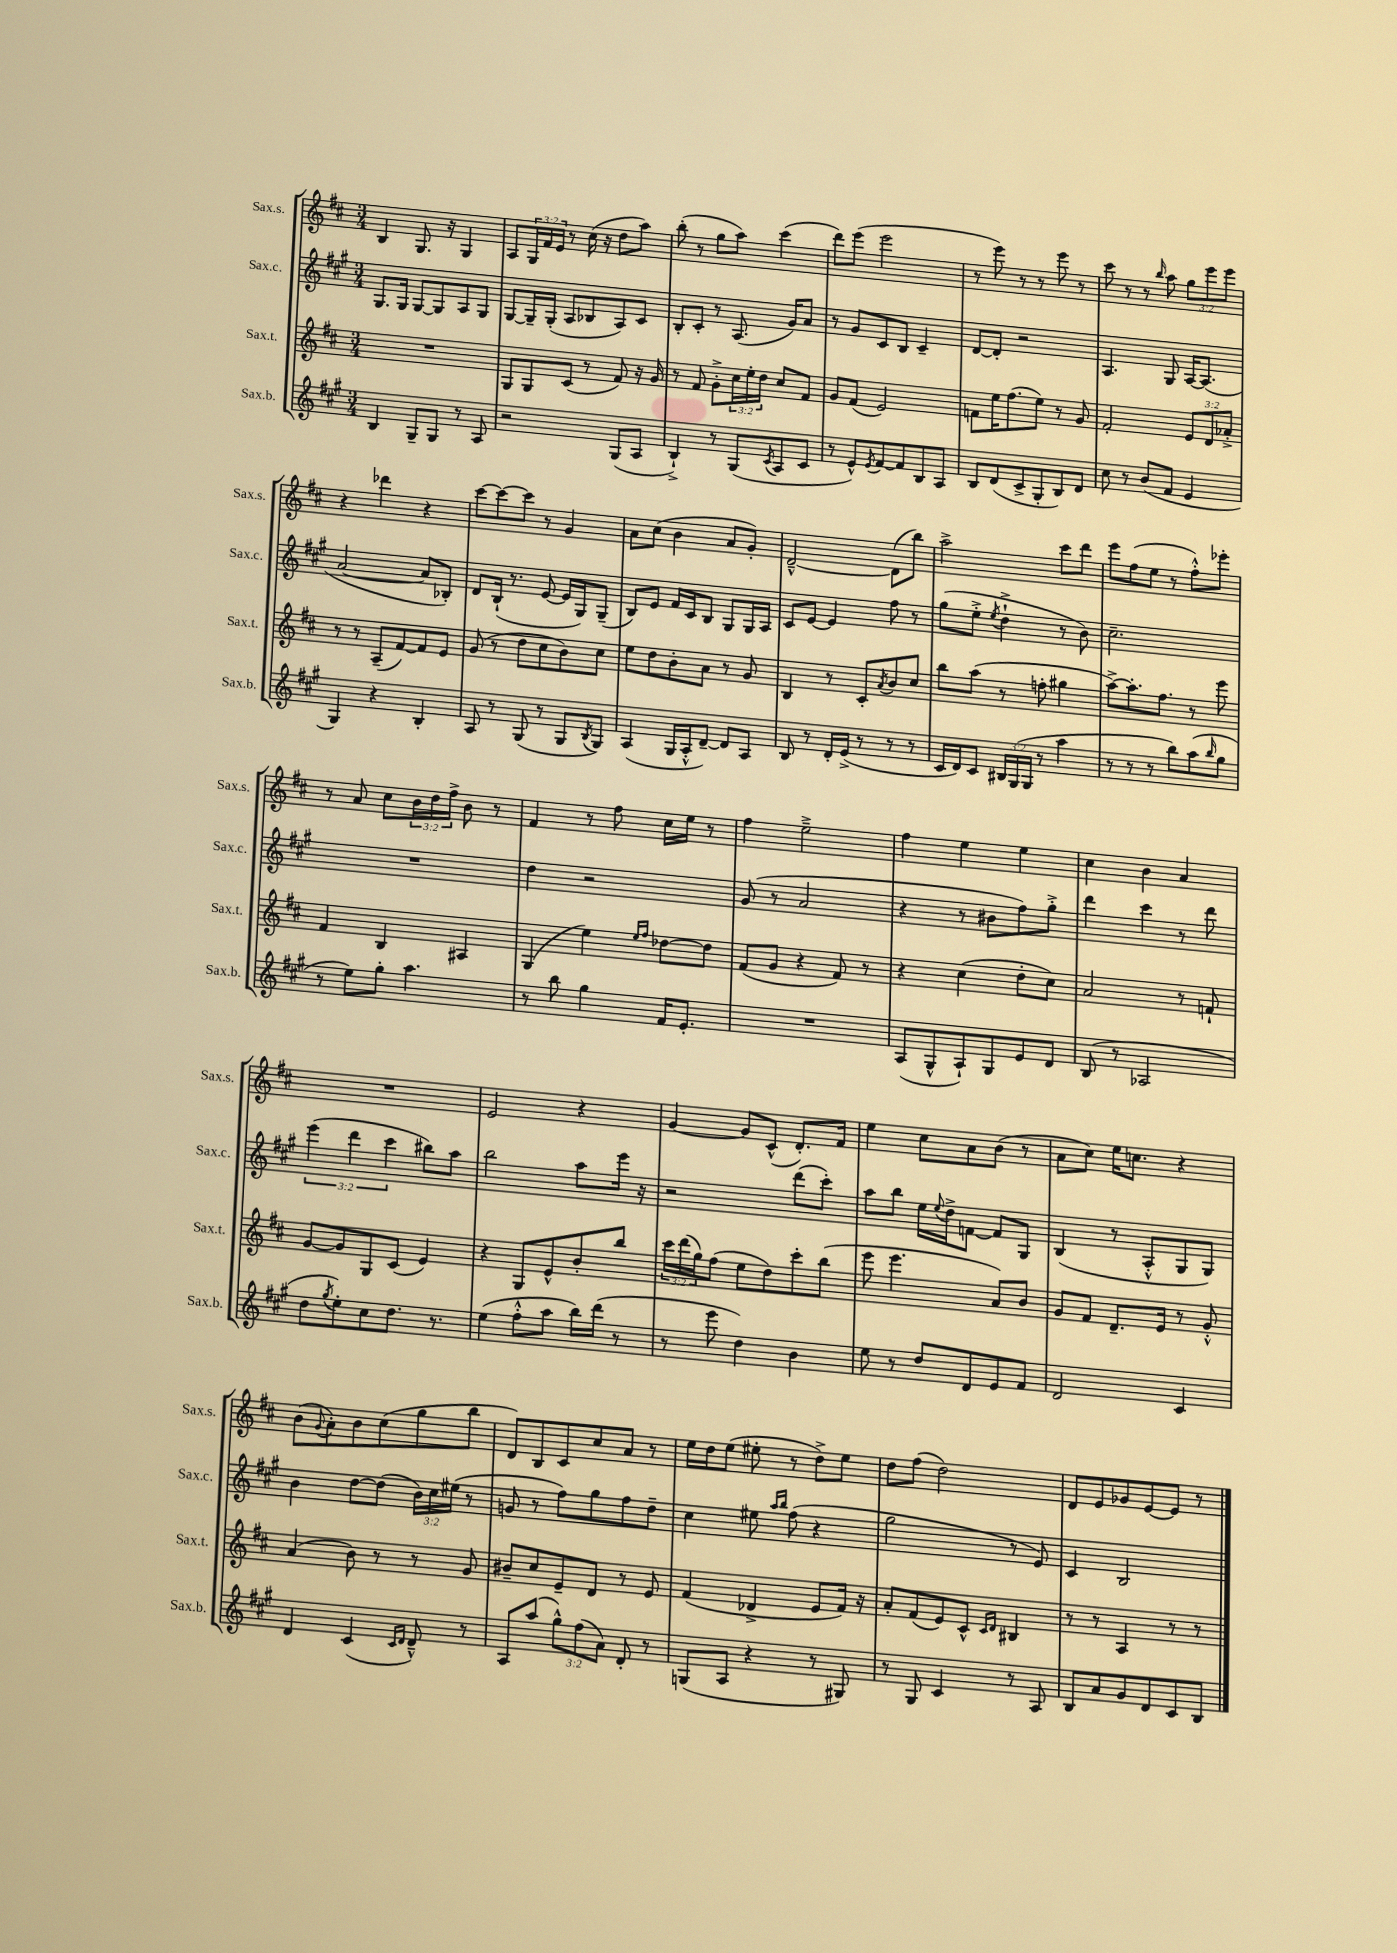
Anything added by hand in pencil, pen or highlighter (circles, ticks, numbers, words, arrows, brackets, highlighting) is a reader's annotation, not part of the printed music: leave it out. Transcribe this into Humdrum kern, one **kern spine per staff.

**kern	**kern	**kern	**kern
*staff4	*staff3	*staff2	*staff1
*clefG2	*clefG2	*clefG2	*clefG2
*k[f#c#g#]	*k[f#c#]	*k[f#c#g#]	*k[f#c#]
*M3/4	*M3/4	*M3/4	*M3/4
4B/	2.r	8.G#/L	4B/
.	.	16G#/Jk	.
8G#~/L	.	[8G#/L	8.G/
8G#/J	.	8G#/]	.
.	.	.	16r
8r	.	8A/	4G/
8A/	.	8G#/J	.
=	=	=	=
2r	8G/L	[8G#/L	8A/L
.	8G/	16G#~/]L	24G/L
.	.	.	24f#/
.	.	(16G#'/JJ	.
.	.	.	24e/JJ
.	(8c#/J	8A/L	8r
.	8r	8B-/	(16cc#\
.	.	.	16r
(8G#/L	8f#/)	8A/)	8dd\L
8A/J	16r	8c#/J	8aa\J)
.	16g/	.	.
=	=	=	=
4B`^/)	8r	8B'/L	(8bb'\
.	8f#/	8c#'/J	8r
8r	8g'^\L	8r	8gg\L
(8G#/L	24cc#\L	(8.A/	8aa\J)
.	24ee'\	.	.
.	24dd\JJ	.	.
8qc#/	.	.	.
8A/	8cc#/L	.	(4ccc#\
.	.	16g#/LK)	.
8c#/J	8f#/J	8a/J	.
=	=	=	=
8r	8g/L	8r	8ddd\L)
8e^^/L)	(8f#/J	8g#/L	(8eee\J
8qe/	.	.	.
[8f#/	2e/)	8c#/	2eee\
8f#/]	.	8B/J	.
8B/	.	4c#~/	.
8A/J	.	.	.
=	=	=	=
8B/L	8f\L	[8d/L	8r
(8d/	16ee\K	8d'/]J	8eee\)
.	(8.ff#\	.	.
8c#^/	.	2r	8r
8G#'/	8ee\J)	.	8r
8B/)	8r	.	8eee\
8d/J	8g/	.	8r
=	=	=	=
8cc#\	2f#'/	4.A/	8ccc#\
8r	.	.	8r
(8b/L	.	.	8r
.	.	.	16qqbb/
8f#/J	.	8G#/	8aa\
4e/	12e/L	[16A/LK	12gg\L
.	.	(8.A/]J	.
.	12d/	.	12eee\
.	12a-'^/J	.	12eee\J
=	=	=	=
4G#/)	8r	[2a/	4r
.	8r	.	.
4r	(8A~/L	.	4ddd-\
.	[8f#/)	.	.
4B'/	8f#/]	8a/]L	4r
.	8e/J	8B-'/J)	.
=	=	=	=
8A/	(8g/	8d/L	[8ccc#\L
8r	8r	(16B`/Jk	8ccc#\_
.	.	8.r	.
(8G#/	8dd\L	.	8ccc#\]J
8r	8cc#\	[8e/	8r
8G#/L	8b\)	16e/]LL	4g/
.	.	16G#/J)	.
8qB/	.	.	.
8G#/J)	8cc#\J	(8G#~/J	.
=	=	=	=
(4A/	8ee\L	8B/L)	8a\L
.	8dd\	8e/J	(8cc#\J
16G#/LL	8b'\	16f#/LL	4b\
16A'^^/J	.	16c#/J	.
[8d~/J)	8a\J	8B/J	.
8d/]L	8r	8G#/L	8a/L
8A/J	8g/	16G#/L	8g'/J)
.	.	16A/JJ	.
=	=	=	=
8B/	4B/	8c#/L	[2d~^^/
8r	.	[8e/J	.
16d'/LL	8r	4e/]	.
(16e^/JJ	.	.	.
8r	8c#'/L	.	.
.	8qa/	.	.
8r	8b/	8ff#\	(8d\]L
8r	8cc#/J	8r	8bb\J)
=	=	=	=
16c#/LL	8bb\L	(8gg#\L	2aa^\
16d/J)	.	.	.
8c#/J	(8aa\J	8ee'^\J	.
.	.	8qee/	.
24B#/LL	8r	4dd`^\	.
(24G#/	.	.	.
24G#/JJ	.	.	.
8r	8ff'\	.	.
4aa\	4gg#\	8r	8ccc#\L
.	.	8b\)	8ddd\J
=	=	=	=
8r	[8aa^\L)	2.cc#~\	8eee\L
8r	8.aa'\]	.	(8ff#\
8r	.	.	8ee\J
.	8.ff#\J	.	.
8bb\L)	.	.	8r
(8aa\	8r	.	8ff#'^^\L)
16qqbb/	.	.	.
8gg#\J	8eee\	.	8eee-'\J
=	=	=	=
8r	4f#/	2.r	8r
8ee\L)	.	.	8a/
8gg#'\J	4B/	.	8cc#\L
4.aa\	.	.	24b\L
.	.	.	24dd\
.	.	.	24ff#^\JJ
.	4A#/	.	8b\
.	.	.	8r
=	=	=	=
8r	(4G/	4dd\	4f#/
8bb\	.	.	.
4gg#\	4ee\)	2r	8r
.	.	.	8ff#\
.	16qqee/LL	.	.
.	16qqff#/JJ	.	.
16f#/LK	[8dd-\L	.	16cc#\LL
8.e'/J	.	.	16ee\JJ
.	8dd-\]J	.	8r
=	=	=	=
2.r	(8f#/L	(8g#/	4ff#\
.	8g/J	8r	.
.	4r	2a/	2ee~^\
.	8f#/)	.	.
.	8r	.	.
=	=	=	=
(8A/L	4r	4r	4ff#\
8G#^^/	.	.	.
8A`/)	(4cc#\	8r	4ee\
8G#/	.	8b#\L	.
8e/	8dd'\L	8ff#\)	4ee\
8d/J	8cc#\J)	8gg#'^\J	.
=	=	=	=
(8B/	2a/	4ddd\	4cc#\
8r	.	.	.
2A-/	.	4ccc#\	4b\
.	8r	8r	4a/
.	8f`/	8ddd\	.
=	=	=	=
8dd\L	[8g/L	(6eee\	2.r
8qgg#/	.	.	.
8ee'\)	8g/]	.	.
.	.	6ddd\	.
8cc#\	8G/	.	.
.	.	6ccc#\	.
8.dd\J	(8c#/J	.	.
.	4e/)	8bb#\L)	.
8.r	.	.	.
.	.	8aa\J	.
=	=	=	=
(4ee\	4r	2bb\	2e/
8ff#'^^\L	8G/L	.	.
8aa\J	8e^^/	.	.
16bb\LL)	8b'/	8aa\L	4r
(16ddd\JJ	.	.	.
8r	8bb/J	16eee\Jk	.
.	.	16r	.
=	=	=	=
8r	24ccc#\LL	2r	[4g/
.	(24ddd\	.	.
.	24gg\J)	.	.
8eee\	(8ff#\J	.	.
4dd\)	8ee\L	.	8g/]L
.	8dd\)	.	(8c#^^/J
4b\	8ccc#'\	(8ddd\L	8.d'/L)
.	(8bb\J	8ccc#'\J)	.
.	.	.	16f#/Jk
=	=	=	=
8ee\	8eee\	8aa\L	4ee\
8r	4.eee\	8bb\J	.
8dd/L	.	16ee\LL	8cc#\L
.	.	8qqee/	.
.	.	16dd^\J	.
8d/	.	[8f\J	8a\
8e/	8a/L)	8f/]L	(8b\J
8f#/J	8b/J	8G#/J	8r
=	=	=	=
2d/	8g/L	(4B/	8a\L
.	8f#/J	.	8cc#\J)
.	8.d~/L	8r	16ee\LK
.	.	.	8.cc\J
.	.	8A'^^/L	.
.	16e/Jk	.	.
4c#/	8r	8G#/	4r
.	8g'^^/	8G#/J)	.
=	=	=	=
4d/	(4a/	4b\	(8b\L
.	.	.	8qqg/
.	.	.	8a'\)
(4c#/	8b\)	[8dd\L	8b\
.	8r	(8dd\]J	(8cc#\
16qqc#/LL	.	.	.
16qqd/JJ	.	.	.
8d~^^/)	8r	24b\LL)	8gg\
.	.	24cc#\	.
.	.	(24ee#\JJ	.
8r	8g/	8r	8bb\J
=	=	=	=
8A/L	8b#~/L	8g/	8d/L)
(8aa/J	8cc#/	8r	8B/
12gg#^^\L)	8e~/	8ff#\L)	8c#/
(12ff#\	.	.	.
.	8d/J	8gg#\	8cc#/
12a\J)	.	.	.
8d'/	8r	8ff#\	8a/J
8r	8e/	8dd~\J	8r
=	=	=	=
(8G/L	(4f#/	4cc#\	16ee\LL
.	.	.	16dd\J
8A/J	.	.	(8ee\J
4r	4d-^/	8ee#\	8ee#'\
.	.	16qqaa/LL	.
.	.	16qqbb/JJ	.
.	.	(8ff#\	8r
8r	8e/L	4r	8dd^\L)
8G#/)	16f#/Jk)	.	8ee#\J
.	16r	.	.
=	=	=	=
8r	8a'/L	2gg#\	8dd\L
8G#/	(8f#/	.	(8ff#\J
4c#/	8e/)	.	2dd\)
.	8c#^^/J	.	.
.	16qqc#/LL	.	.
.	16qqd/JJ	.	.
8r	4B#/	8r	.
8A/	.	8e/)	.
=	=	=	=
8B/L	8r	4c#/	8d/L
8a/	8r	.	8e/
8g#/	4A/	2B/	8g-/
8d/	.	.	[8e/
8c#/	8r	.	8e/]J
8B/J	8r	.	8r
==	==	==	==
*-	*-	*-	*-
